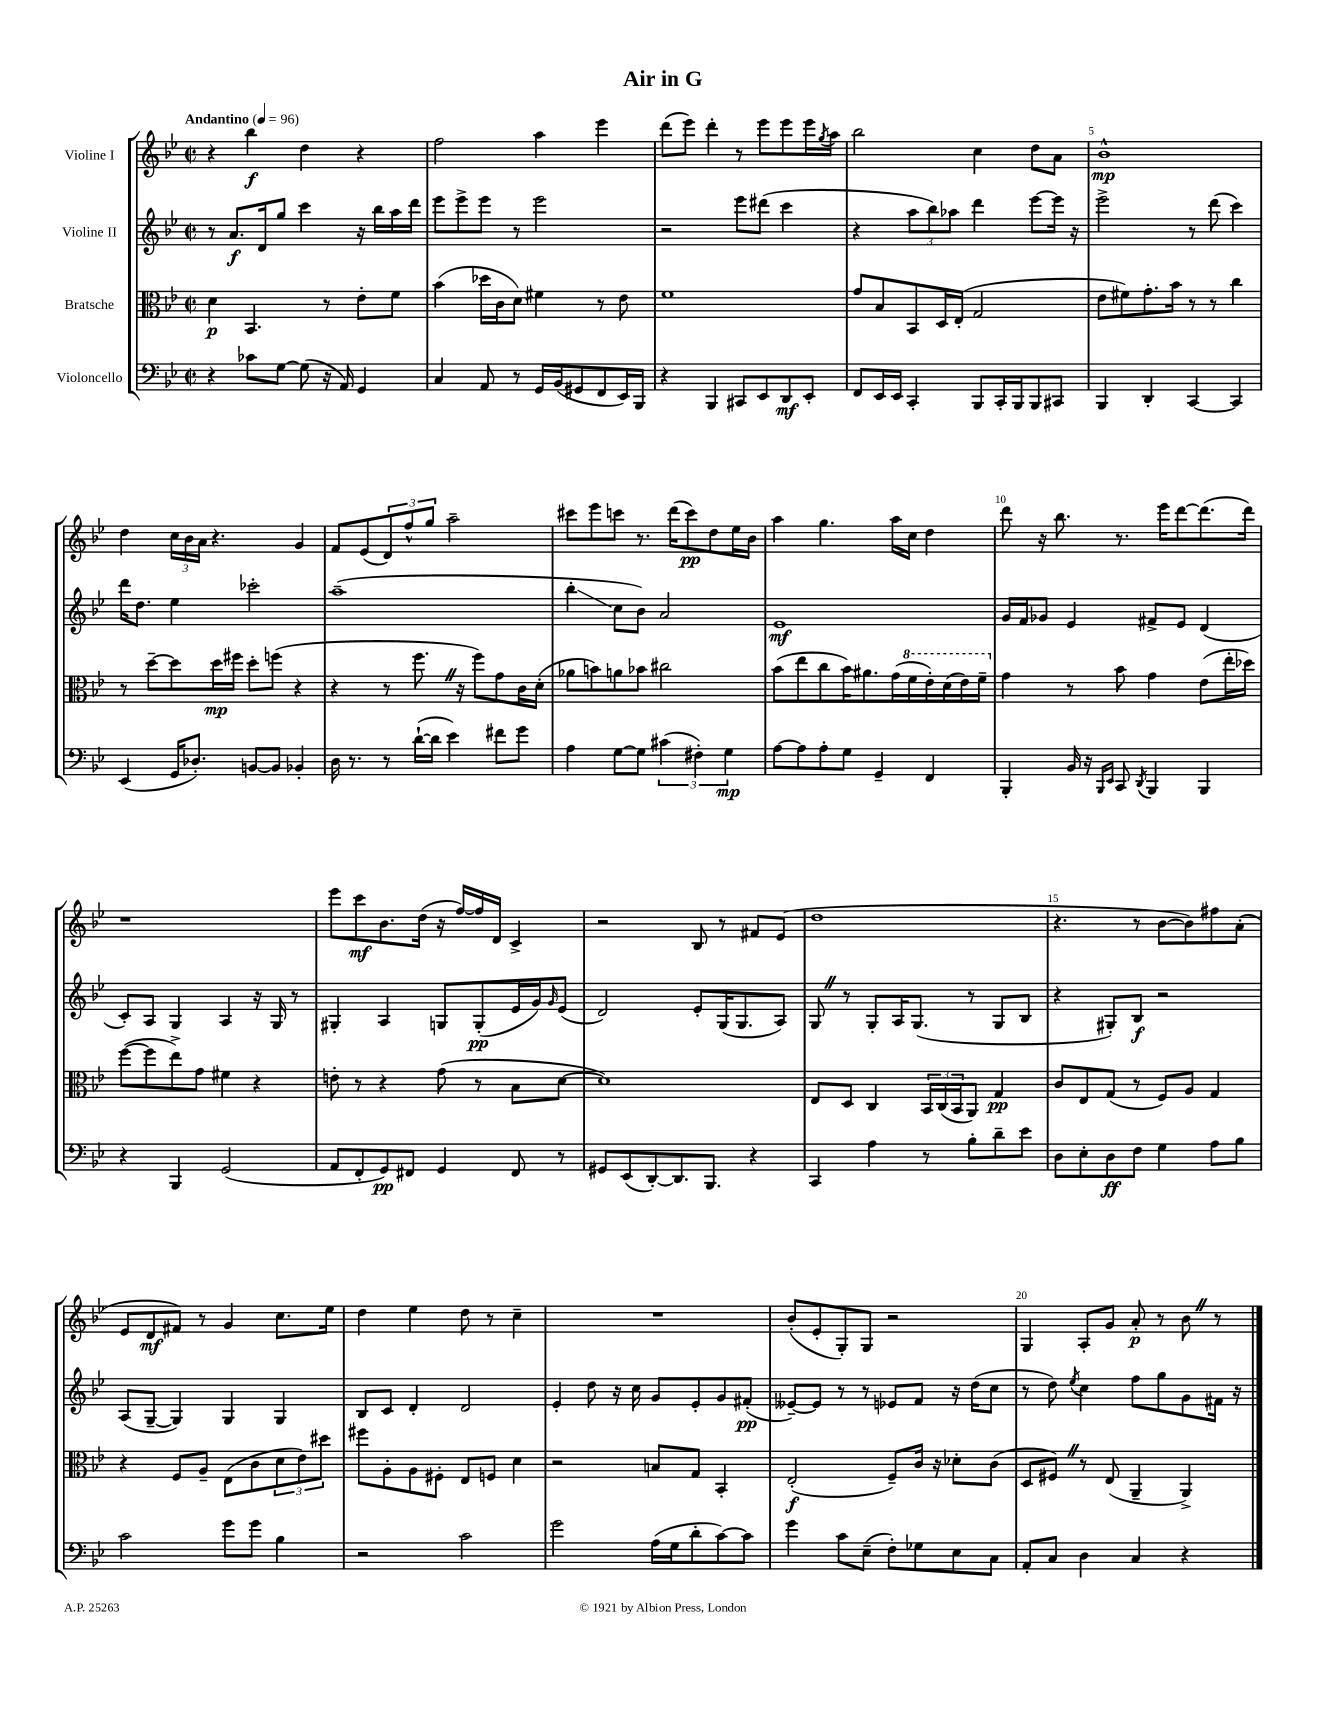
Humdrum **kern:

**kern	**kern	**kern	**kern
*staff4	*staff3	*staff2	*staff1
*clefF4	*clefC3	*clefG2	*clefG2
*k[b-e-]	*k[b-e-]	*k[b-e-]	*k[b-e-]
*M2/2	*M2/2	*M2/2	*M2/2
*met(c|)	*met(c|)	*met(c|)	*met(c|)
*MM96	*MM96	*MM96	*MM96
4r	4d	8r	4r
.	.	8.a	.
8c-	4.BB-	.	4bb-
.	.	16d	.
[8G	.	8gg	.
(8G]	.	4ccc	4dd
16r	8r	.	.
16AA)	.	.	.
4GG	8e-'	16r	4r
.	.	16bb-	.
.	8f	16aa	.
.	.	16ddd	.
=	=	=	=
4C	(4b-	8eee-	2ff
.	.	8eee-^	.
8AA	16dd-	8eee-	.
.	16c	.	.
8r	8d)	8r	.
16GG	4f#	2eee-	4aa
(16BB-	.	.	.
8GG#	.	.	.
8FF	8r	.	4eee-
16EE-)	8e-	.	.
16BBB-	.	.	.
=	=	=	=
4r	1f	2r	(8ddd
.	.	.	8eee-)
4BBB-	.	.	4ddd'
8CC#	.	8eee-	8r
8EE-	.	(8ddd#	8eee-
8DD	.	4ccc	8eee-
8EE-'	.	.	16eee-
.	.	.	8qgg
.	.	.	16aa
=	=	=	=
8FF	8g	4r	2bb-
16EE-	8B-	.	.
16EE-	.	.	.
4CC'	8BB-	12aa	.
.	.	12bb-)	.
.	16D	.	.
.	.	12aa-	.
.	(16E-'	.	.
8BBB-	2G	4ddd	4cc
16CC'	.	.	.
16BBB-	.	.	.
8BBB-	.	[8eee-	8dd
8CC#	.	16eee-]	8a
.	.	16r	.
=	=	=	=
4BBB-	8e-	2eee-^	1b-^^
.	8f#)	.	.
4DD'	8.g'	.	.
.	16b-	.	.
[4CC	8r	8r	.
.	8r	(8ddd	.
4CC]	4cc	4ccc)	.
=	=	=	=
(4EE-	8r	16ddd	4dd
.	.	8.dd	.
.	[8dd~	.	.
16GG	8dd]	4ee-	24cc
.	.	.	24b-
8.D-')	.	.	.
.	.	.	24a
.	16dd	.	4.r
.	16ff#	.	.
[8BB	8dd'	2ccc-'	.
8BB]	(8ff	.	.
4BB-'	4r	.	4g
=	=	=	=
16D	4r	(1aa~	8f
8.r	.	.	.
.	.	.	(8e-
8r	8r	.	12d)
.	.	.	12ff^^
([16d`	8.ff	.	.
.	.	.	12gg
16d]	.	.	.
4e-)	.	.	2aa~
.	16r	.	.
.	8ff)	.	.
8f#	8g	.	.
8g	16c	.	.
.	(16d'	.	.
=	=	=	=
4A	8a-	4bb-'	8ccc#
.	8b)	.	8eee-
[8G	8a	8cc	8ccc
8G]	8b-	8b-)	8.r
(6c#	2cc#	2a	.
.	.	.	(16ddd
.	.	.	8ccc)
6F#')	.	.	.
.	.	.	8dd
6G	.	.	.
.	.	.	16ee-
.	.	.	16b-
=	=	=	=
[8A	(8b-	1e-	4aa
8A]	8ee-	.	.
8A'	8cc	.	4.gg
8G	16b-)	.	.
.	8.a#	.	.
4GG~	.	.	.
.	(16g	.	16aa
.	16ff	.	16cc
4FF	16ee-')	.	4dd
.	(16dd	.	.
.	16ee-)	.	.
.	16ff~	.	.
=	=	=	=
4BBB-'	4g	16g	8ddd
.	.	16f	.
.	.	8g-	16r
.	.	.	8.bb-
16BB-	8r	4e-	.
16r	.	.	.
16qqBBB-	.	.	.
16qqEE-	.	.	.
8CC	8b-	.	8.r
8qDD	.	.	.
4BBB-	4g	8f#^	.
.	.	.	16eee-
.	.	8e-	[8ddd
4BBB-	(8e-	(4d	(8.ddd]
.	16ee-'	.	.
.	16dd-)	.	16ddd)
=	=	=	=
4r	([8ff	8c')	1r
.	8ff]	8A	.
4BBB-	8ee-^)	4G	.
.	8g	.	.
(2GG	4f#	4A	.
.	4r	16r	.
.	.	16G	.
.	.	8r	.
=	=	=	=
8AA	8e'	4G#'	8eee-
8FF'	8r	.	8ccc
8GG)	4r	4A	8.b-
8FF#	.	.	.
.	.	.	(16dd
4GG	(8g	8G	16r
.	.	.	[16ff)
.	8r	(8G'	16ff]
.	.	.	16d
8FF#	8B-	16e-	4c^
.	.	16g)	.
.	.	16qqg	.
8r	[8d	(8e-	.
=	=	=	=
8GG#	1d])	2d)	2r
(8EE-	.	.	.
[8DD')	.	.	.
8.DD]	.	.	.
.	.	8e-'	8B-
8.BBB-	.	.	.
.	.	(16G	8r
.	.	8.G	.
4r	.	.	8f#
.	.	8A)	(8e-
=	=	=	=
4CC	8E-	8G	1dd
.	8D	8r	.
4A	4C	8G'	.
.	.	16A	.
.	.	(8.G	.
8r	24BB-	.	.
.	(24C	.	.
.	24BB-	.	.
8B-'	8AA)	8r	.
8d~	4G	8G	.
8e-	.	8B-	.
=	=	=	=
8D	8c	4r	4.r
8E-'	8E-	.	.
8D	(8G	8G#')	.
8F	8r	8B-	8r
4G	8F)	2r	[8b-
.	8A	.	8b-])
8A	4G	.	8ff#
8B-	.	.	(8a'
=	=	=	=
2c	4r	(8A	8e-
.	.	[8G~	8d
.	8F	4G])	8f#)
.	8A~	.	8r
8g	(8E-	4G	4g
8g	8c	.	.
4B-	12d	4G	8.cc
.	12e-)	.	.
.	12dd#	.	.
.	.	.	16ee-
=	=	=	=
2r	8ff#	8B-	4dd
.	8A'	8c	.
.	8A	4d'	4ee-
.	8F#'	.	.
2c	8E-	2d	8dd
.	8F	.	8r
.	4d	.	4cc~
=	=	=	=
2g	2r	4e-'	1r
.	.	8dd	.
.	.	16r	.
.	.	16cc	.
(16A	8B	8g	.
16G	.	.	.
8d'	8G	8e-'	.
[8c)	4BB-'	8g	.
8c]	.	(8f#'	.
=	=	=	=
4g	(2E-'	[8e--~)	(8b-'
.	.	8e--]	8e-'
8c	.	8r	8G')
(8E-~	.	8r	8G
8F')	8F~)	8e-	2r
8G-	16c	8f	.
.	16r	.	.
8E-	8d-'	16r	.
.	.	(16dd	.
8C	(8c	8cc	.
=	=	=	=
8AA'	8D	8r	4G
8C	8F#)	8dd)	.
.	.	8qee-	.
4D	8r	4cc	8A'
.	(8E-	.	8g
4C	4AA~	8ff	8a'
.	.	8gg	8r
4r	4AA^)	8g	8b-
.	.	16f#	8r
.	.	16r	.
==	==	==	==
*-	*-	*-	*-
